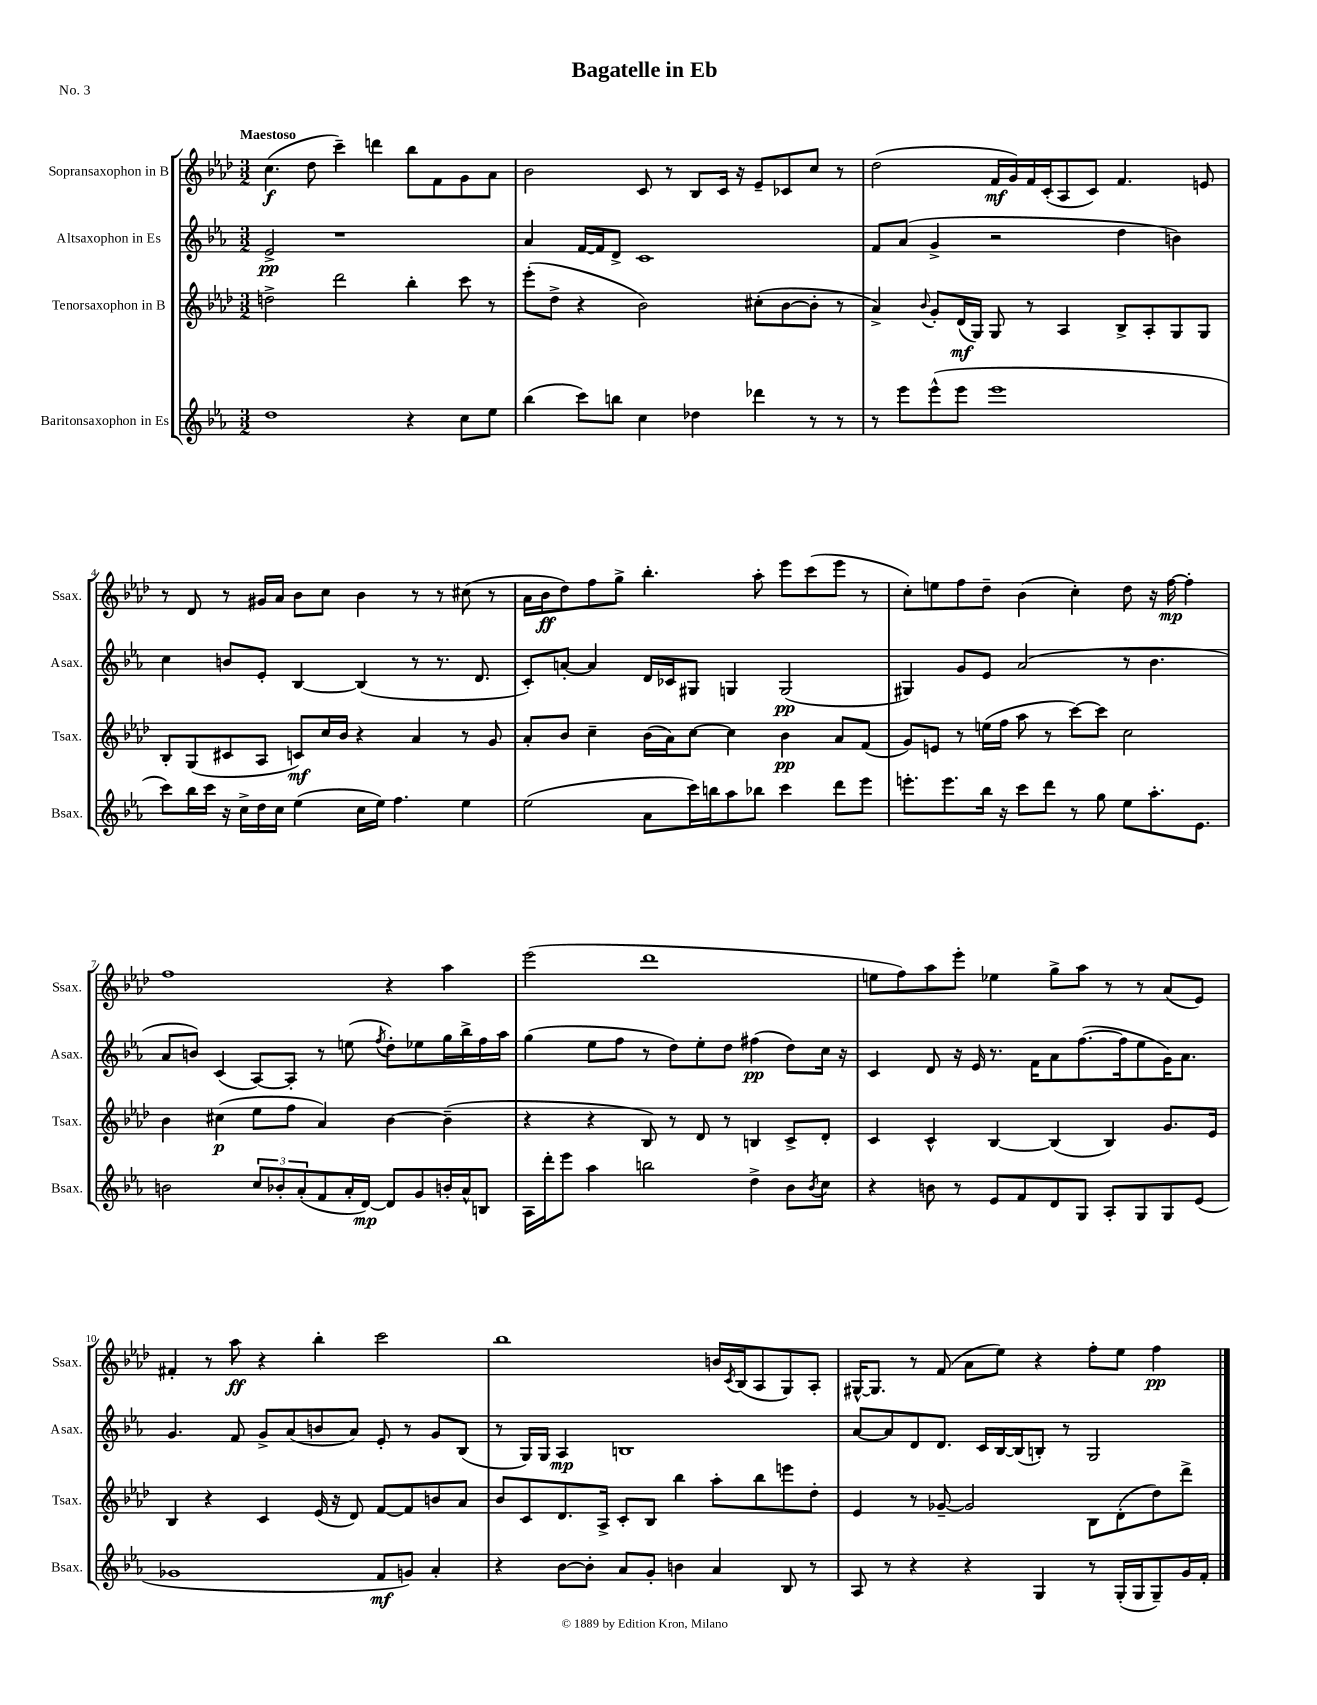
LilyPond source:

\header { title = "Bagatelle in Eb" piece = "No. 3" }
<<
\new StaffGroup <<
\new Staff = "s0" \with { instrumentName = "Sopransaxophon in B" shortInstrumentName = "Ssax." } {
    \clef treble \key aes \major \numericTimeSignature \time 3/2 \tempo "Maestoso"
    c''4.\f( des''8 c'''4--) d'''4 bes''8 f'8 g'8 aes'8 |
    bes'2 c'8 r8 bes8 c'16 r16 ees'8-- ces'8 c''8 r8 |
    des''2( f'16\mf g'16) f'16 c'16-.( aes8 c'8) f'4. e'8 |
    r8 des'8 r8 gis'16 aes'16 bes'8 c''8 bes'4 r8 r8 cis''8( r8 |
    aes'16 bes'16\ff des''8) f''8 g''8-> bes''4.-. aes''8-. ees'''8 c'''8( ees'''8 r8 |
    c''8-.) e''8 f''8 des''8-- bes'4( c''4-.) des''8 r16 f''16~\mp f''4-. |
    f''1 r4 aes''4 |
    ees'''2( des'''1 |
    e''8 f''8) aes''8 ees'''8-. ees''4 g''8-> aes''8 r8 r8 aes'8( ees'8) |
    fis'4-. r8 aes''8\ff r4 bes''4-. c'''2 |
    bes''1 b'16 \acciaccatura { c'8 } bes16( aes8 g8) aes8-. |
    gis16~-^ gis8. r8 f'8( aes'8 ees''8) r4 f''8-. ees''8 f''4\pp \bar "|." |
}
\new Staff = "s1" \with { instrumentName = "Altsaxophon in Es" shortInstrumentName = "Asax." } {
    \clef treble \key ees \major \numericTimeSignature \time 3/2
    ees'2->\pp r1 |
    aes'4 f'16~ f'16 d'8-> c'1 |
    f'8 aes'8( g'4-> r2 d''4 b'4) |
    c''4 b'8 ees'8-. bes4~ bes4( r8 r8. d'8. |
    c'8-.) a'8~-. a'4 d'16 ces'16 gis8 g4 g2\pp( |
    gis4) g'8 ees'8 aes'2( r8 bes'4. |
    aes'8 b'8) c'4( aes8~) aes8-. r8 e''8( \acciaccatura { f''8 } d''8-.) ees''8 g''16 bes''16-> f''16 aes''16 |
    g''4( ees''8 f''8 r8 d''8) ees''8-. d''8 fis''4\pp( d''8) c''16 r16 |
    c'4 d'8 r16 ees'16 r8. f'16 aes'8 f''8.~( f''16 ees''8 g'16) aes'8. |
    g'4. f'8 g'8-> aes'8( b'8 aes'8) ees'8-. r8 g'8 bes8( |
    r8 g16) g16 aes4\mp b1 |
    aes'8~ aes'8 d'8 d'8. c'16 bes16~ bes16( b8-.) r8 g2 \bar "|." |
}
\new Staff = "s2" \with { instrumentName = "Tenorsaxophon in B" shortInstrumentName = "Tsax." } {
    \clef treble \key aes \major \numericTimeSignature \time 3/2
    d''2-> des'''2 bes''4-. c'''8 r8 |
    ees'''8-.( des''8-> r4 bes'2) cis''8-.( bes'8~ bes'8-. r8 |
    aes'4->) \appoggiatura { bes'8 } g'8-. des'16\mf( g16) g8 r8 aes4 bes8-> aes8-. g8 g8 |
    bes8-. g8( cis'8 aes8 c'8\mf) c''16 bes'16 r4 aes'4 r8 g'8 |
    aes'8-. bes'8 c''4-- bes'16( aes'16) c''8~ c''4 bes'4\pp aes'8 f'8( |
    g'8) e'8 r8 e''16( f''16 aes''8 r8 c'''8~) c'''8 c''2 |
    bes'4 cis''4\p( ees''8 f''8 aes'4) bes'4~ bes'4--( |
    r4 r4 bes8) r8 des'8 r8 b4 c'8-> des'8-. |
    c'4 c'4-^ bes4~ bes4( bes4) g'8. ees'16 |
    bes4 r4 c'4 ees'16( r16 des'8) f'8~ f'8 b'8 aes'8 |
    bes'8 c'8 des'8. aes16-> c'8-. bes8 bes''4 aes''8-. bes''8 e'''8 des''8-. |
    ees'4 r8 ges'8~-- ges'2 bes8 des'8-.( des''8) des'''8-> \bar "|." |
}
\new Staff = "s3" \with { instrumentName = "Baritonsaxophon in Es" shortInstrumentName = "Bsax." } {
    \clef treble \key ees \major \numericTimeSignature \time 3/2
    d''1 r4 c''8 ees''8 |
    bes''4( c'''8) b''8 c''4 des''4 des'''4 r8 r8 |
    r8 ees'''8 ees'''8-^( ees'''8 ees'''1 |
    c'''8) bes''16 c'''16 r16 c''16-> d''16 c''16 ees''4( c''16 ees''16) f''4. ees''4 |
    ees''2( aes'8 c'''16) b''16 aes''8 bes''8 c'''4 d'''8 ees'''8 |
    e'''8.-. e'''8. bes''16 r16 c'''8 d'''8 r8 g''8 ees''8 aes''8.-. ees'8. |
    b'2 \tuplet 3/2 { c''8 bes'8-. aes'8-.( } f'8 aes'16-. d'16~\mp) d'8 g'8 b'16-. aes'16-^ b8 |
    aes16 d'''16-. ees'''8 aes''4 b''2 d''4-> bes'8 \acciaccatura { bes'8 } c''8 |
    r4 b'8 r8 ees'8 f'8 d'8 g8 aes8-. g8 g8 ees'8( |
    ges'1 f'8\mf g'8) aes'4-. |
    r4 bes'8~ bes'8-. aes'8 g'8-. b'4 aes'4 bes8 r8 |
    aes8 r8 r4 r4 g4 r8 g16-.( g16 g8--) g'16 f'16-. \bar "|." |
}
>>
>>
